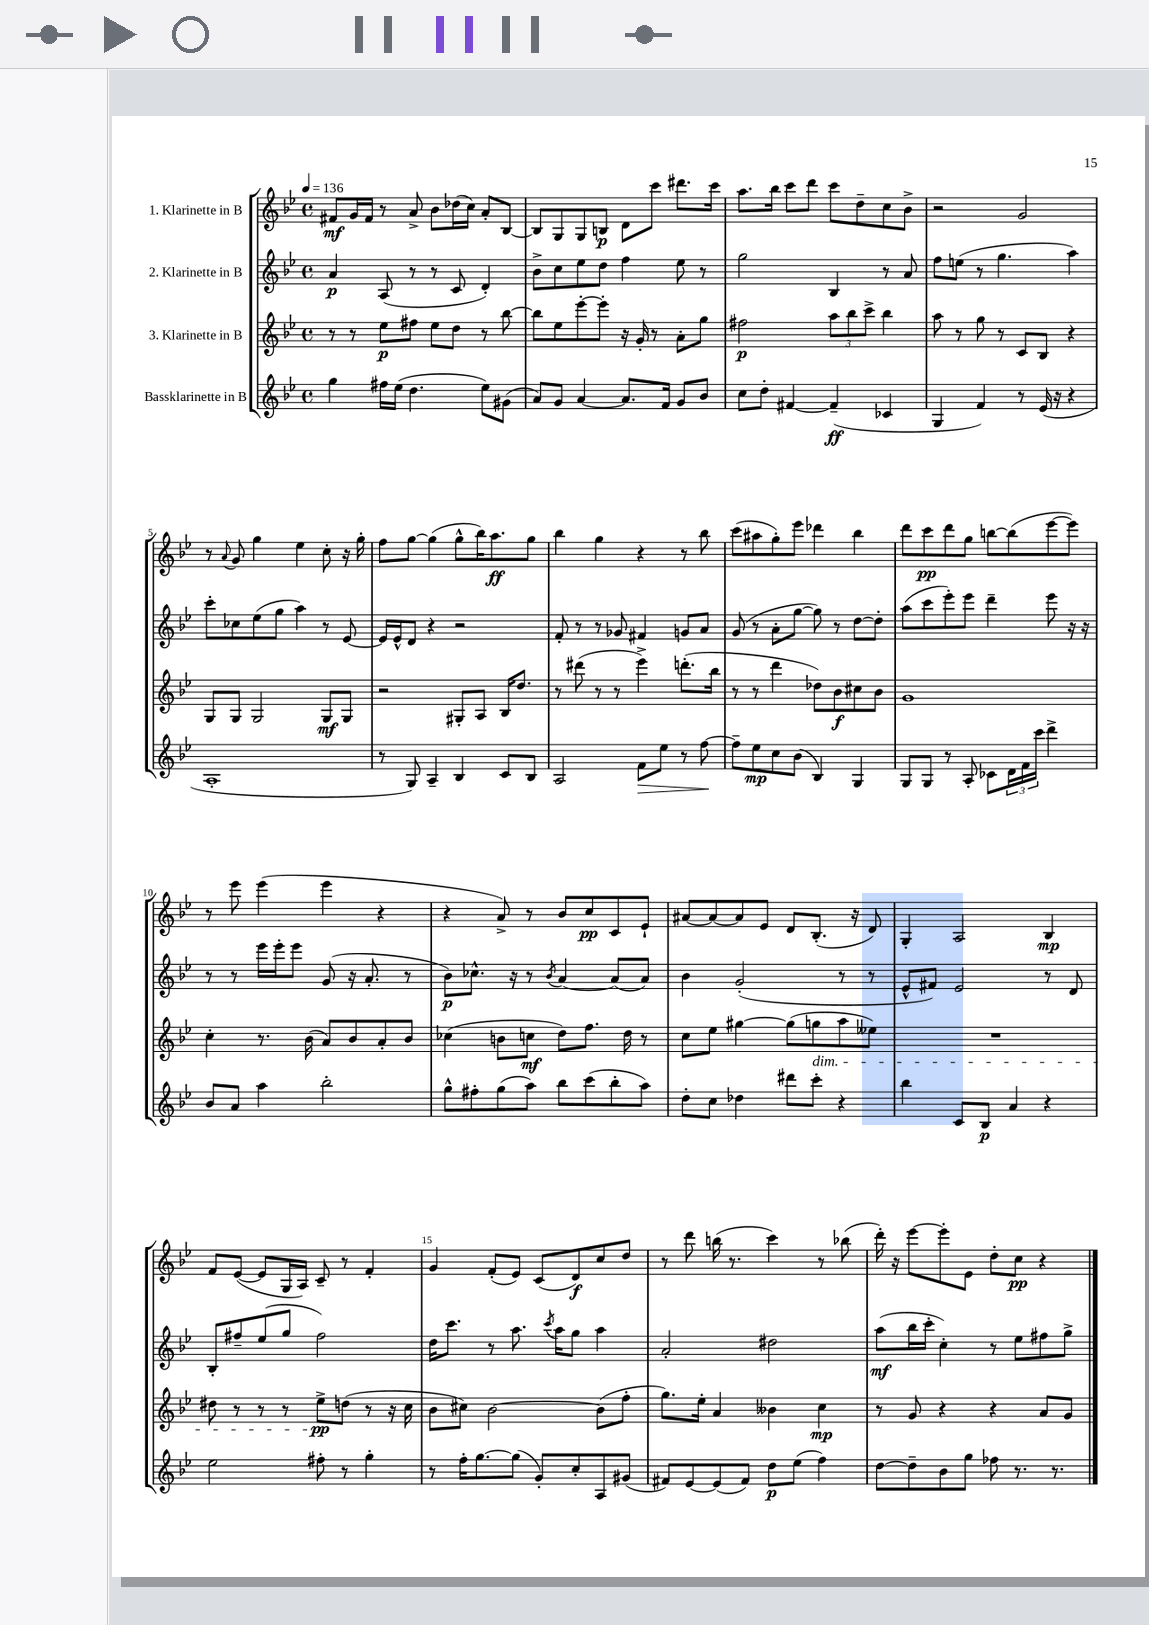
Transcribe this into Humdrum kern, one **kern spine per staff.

**kern	**dynam	**kern	**dynam	**kern	**dynam	**kern	**dynam
*part4	*part4	*part3	*part3	*part2	*part2	*part1	*part1
*staff4	*staff4	*staff3	*staff3	*staff2	*staff2	*staff1	*staff1
*I"Bassklarinette in B	*	*I"3. Klarinette in B	*	*I"2. Klarinette in B	*	*I"1. Klarinette in B	*
*clefG2	*	*clefG2	*	*clefG2	*	*clefG2	*
*k[b-e-]	*	*k[b-e-]	*	*k[b-e-]	*	*k[b-e-]	*
*M4/4	*	*M4/4	*	*M4/4	*	*M4/4	*
*met(c)	*	*met(c)	*	*met(c)	*	*met(c)	*
*MM136	*	*MM136	*	*MM136	*	*MM136	*
=1	=1	=1	=1	=1	=1	=1	=1
4gg\	.	8r	.	4a/	p	8f#X/L	mf
.	.	8r	.	.	.	16g/L	.
.	.	.	.	.	.	16f#/JJ	.
16ff#X\LL	.	8ee-\L	p	(8A/	.	8r	.
(16ee-\JJ	.	.	.	.	.	.	.
4.dd\	.	8ff#X\J	.	8r	.	8a^/	.
.	.	8ee-\L	.	8r	.	8b-\L	.
.	.	8dd\J	.	8c/	.	(16dd-X\L	.
.	.	.	.	.	.	16cc\JJ)	.
8ee-\L)	.	8r	.	4d'/)	.	8a'/L	.
(8g#X\J	.	[8bb-\	.	.	.	[8B-/J	.
=2	=2	=2	=2	=2	=2	=2	=2
8a/L)	.	8bb-\L]	.	8b-^\L	.	8B-/L]	.
8g/J	.	8ee-\	.	8cc\	.	8G/	.
[4a/	.	[8eee-'\	.	8ee-\	.	8G/	.
.	.	8eee-'\J]	.	8dd\J	.	8Bn/J	p
8.a/L]	.	16r	.	4ff\	.	8d\L	.
.	.	16g'/	.	.	.	.	.
.	.	8r	.	.	.	8ccc\J	.
16f/Jk	.	.	.	.	.	.	.
8g/L	.	8a'\L	.	8ee-\	.	8.ddd#X\L	.
8b-/J	.	8gg\J	.	8r	.	.	.
.	.	.	.	.	.	16ccc\Jk	.
=3	=3	=3	=3	=3	=3	=3	=3
8cc\L	.	2ff#X\	p	2gg\	.	8.aa\L	.
8dd'\J	.	.	.	.	.	.	.
.	.	.	.	.	.	16bb-\Jk	.
[4f#X/	.	.	.	.	.	8ccc\L	.
.	.	.	.	.	.	8ddd\J	.
(4f#~/]	ff	12aa\L	.	4B-/	.	8ccc\L	.
.	.	12bb-\	.	.	.	.	.
.	.	.	.	.	.	8dd~\	.
.	.	12ccc^\J	.	.	.	.	.
4c-X/	.	4bb-\	.	8r	.	8cc\	.
.	.	.	.	8a/	.	8b-^\J	.
=4	=4	=4	=4	=4	=4	=4	=4
4G/	.	8aa\	.	8ff\L	.	2r	.
.	.	8r	.	(8een\J	.	.	.
4f/)	.	8gg\	.	8r	.	.	.
.	.	8r	.	4.gg\	.	.	.
8r	.	8c/L	.	.	.	2g/	.
(16e-/	.	8B-/J	.	.	.	.	.
16r	.	.	.	.	.	.	.
4r	.	4r	.	4aa\)	.	.	.
!!LO:LB:g=z
=5	=5	=5	=5	=5	=5	=5	=5
1A'	.	8G/L	.	8ccc'\L	.	8r	.
.	.	.	.	.	.	8qqa/	.
.	.	8G/J	.	8cc-X\	.	8g/	.
.	.	2G/	.	(8ee-\	.	4gg\	.
.	.	.	.	8gg\J	.	.	.
.	.	.	.	4aa\)	.	4ee-\	.
.	.	8G/L	mf	8r	.	8cc'\	.
.	.	8G/J	.	[8e-/	.	16r	.
.	.	.	.	.	.	16gg'\	.
=6	=6	=6	=6	=6	=6	=6	=6
8r	.	2r	.	16e-/LL]	.	8ff\L	.
.	.	.	.	16e-^^/J	.	.	.
8G/)	.	.	.	8d/J	.	[8gg\J	.
4A~/	.	.	.	4r	.	(4gg\]	.
4B-/	.	8G#X'/L	.	2r	.	8gg^^\L	.
.	.	8A/J	.	.	.	16bb-\K)	.
.	.	.	.	.	.	8.aa\	ff
8c/L	.	16B-/KL	.	.	.	.	.
.	.	8.dd/J	.	.	.	.	.
8B-/J	.	.	.	.	.	8gg\J	.
=7	=7	=7	=7	=7	=7	=7	=7
2A/	.	8r	.	8f'/	.	4bb-\	.
.	.	(8ddd#X\	.	8r	.	.	.
.	.	8r	.	8r	.	4gg\	.
.	.	8r	.	8g-X/	.	.	.
!	!LO:HP:b	!	!	!	!	!	!
8f\L	>	4eee-^\)	.	4f#X/	.	4r	.
8ee-\J	.	.	.	.	.	.	.
8r	.	(8.dddn'\L	.	8gn/L	.	8r	.
[8ff\	.	.	.	8a/J	.	8bb-\	.
.	.	16bb-\Jk	.	.	.	.	.
.	]	.	.	.	.	.	.
=8	=8	=8	=8	=8	=8	=8	=8
8ff~\L]	.	8r	.	(8g/	.	(8ccc\L	.
8ee-\	mp	8r	.	8r	.	8aa#X\	.
8cc\	.	4ddd\	.	8a'\L	.	8gg'\)	.
(8b-\J	.	.	.	[8gg\J	.	8eee-\J	.
4B-/)	.	8dd-X\L)	.	8gg\])	.	4ddd-X\	.
.	.	8b-\	f	8r	.	.	.
4G/	.	8cc#X\	.	[8dd\L	.	4bb-\	.
.	.	8b-\J	.	8dd'\J]	.	.	.
=9	=9	=9	=9	=9	=9	=9	=9
8G/L	.	1g	.	(8aa\L	.	8ddd\L	.
8G/J	.	.	.	8ccc\	.	8ccc\	pp
8r	.	.	.	8eee-'\)	.	8ddd\	.
8A'/	.	.	.	8eee-\J	.	8gg\J	.
8c-X\L	.	.	.	4ddd~\	.	[8bbn\L	.
24d\L	.	.	.	.	.	(8bb\]	.
24f\	.	.	.	.	.	.	.
24ccc\JJ	.	.	.	.	.	.	.
4ddd^\	.	.	.	8eee-\	.	[8eee-\	.
.	.	.	.	16r	.	8eee-\J])	.
.	.	.	.	16r	.	.	.
!!LO:LB:g=z
=10	=10	=10	=10	=10	=10	=10	=10
8b-/L	.	4cc'\	.	8r	.	8r	.
8a/J	.	.	.	8r	.	8eee-\	.
4aa\	.	8.r	.	16eee-\LL	.	(4eee-\	.
.	.	.	.	16eee-'\J	.	.	.
.	.	.	.	8eee-\J	.	.	.
.	.	(16b-\	.	.	.	.	.
2bb-'\	.	8a/L)	.	(8g/	.	4eee-\	.
.	.	8b-/	.	16r	.	.	.
.	.	.	.	8.a'/	.	.	.
.	.	8a'/	.	.	.	4r	.
.	.	8b-/J	.	8r	.	.	.
=11	=11	=11	=11	=11	=11	=11	=11
8gg^^\L	.	(4cc-X\	.	8b-\L)	p	4r	.
8ff#X'\	.	.	.	8.cc-X^^\J	.	.	.
(8gg\	.	8bn\L	.	.	.	8a^/)	.
.	.	.	.	16r	.	.	.
8aa\J)	.	8ccn\J	mf	8r	.	8r	.
.	.	.	.	8qb-/	.	.	.
8bb-\L	.	8dd\L)	.	[4a/	.	8b-/L	.
(8ccc\	.	8.ff\J	.	.	.	8cc/	pp
8bb-'\	.	.	.	(8a/L]	.	8c/	.
.	.	16dd\	.	.	.	.	.
8aa\J)	.	8r	.	8a/J)	.	8e-`/J	.
=12	=12	=12	=12	=12	=12	=12	=12
8dd'\L	.	8cc\L	.	4b-\	.	[8a#X/L	.
8cc\J	.	8ee-\J	.	.	.	8a#/_	.
4dd-X\	.	[4gg#X\	.	(2g'/	.	8a#/]	.
.	.	.	.	.	.	8e-/J	.
8ddd#X\L	.	(8gg#\L]	.	.	.	8d/L	.
!	!	!LO:TX:b:i:t=dim.	!	!	!	!	!
8ccc'\J	.	8ggn\	.	.	.	(8.B-'/J	.
4r	.	8aa\	.	8r	.	.	.
.	.	.	.	.	.	16r	.
.	.	8ee--X\J)	.	8r	.	8d/)	.
=13	=13	=13	=13	=13	=13	=13	=13
4bb-\	.	1r	.	8e-^^/L	.	4G'/	.
.	.	.	.	8f#X/J)	.	.	.
8c/L	.	.	.	2e-/	.	2A/	.
8B-/J	p	.	.	.	.	.	.
4a/	.	.	.	.	.	.	.
4r	.	.	.	8r	.	4B-/	mp
.	.	.	.	8d/	.	.	.
!!LO:LB:g=z
=14	=14	=14	=14	=14	=14	=14	=14
2ee-\	.	8dd#X\	.	8B-'/L	.	8f/L	.
.	.	8r	.	8ff#X~/	.	([8e-/J	.
.	.	8r	.	(8ee-/	.	8e-/L]	.
.	.	8r	.	8gg/J	.	16G/L	.
.	.	.	.	.	.	16A/JJ)	.
8ff#X'\	.	8ee-^\L	pp	2ff#\)	.	8c~/	.
8r	.	(8ddn\J	.	.	.	8r	.
4gg'\	.	8r	.	.	.	4f'/	.
.	.	16r	.	.	.	.	.
.	.	16cc\	.	.	.	.	.
=15	=15	=15	=15	=15	=15	=15	=15
8r	.	8b-\L	.	16dd\KL	.	4g/	.
.	.	.	.	8.ccc\J	.	.	.
16ff'\KL	.	8cc#X\J)	.	.	.	.	.
[8.gg\	.	.	.	.	.	.	.
.	.	[2b-\	.	8r	.	(8f'/L	.
(8gg\J]	.	.	.	8.aa\	.	8e-/J)	.
8g'/L)	.	.	.	.	.	(8c/L	.
.	.	.	.	8qccc/	.	.	.
.	.	.	.	16aa\KL	.	.	.
8cc'/	.	.	.	8gg\J	.	8d/)	f
8A/	.	(8b-\L]	.	4aa\	.	8cc/	.
(8g#X/J	.	8ff'\J	.	.	.	8dd/J	.
=16	=16	=16	=16	=16	=16	=16	=16
8f#X/L)	.	8.gg\L)	.	2a'/	.	8r	.
[8e-/	.	.	.	.	.	8ddd\	.
.	.	16ee-'\Jk	.	.	.	.	.
(8e-/]	.	4a/	.	.	.	(16bbn\	.
.	.	.	.	.	.	8.r	.
8f#/J)	.	.	.	.	.	.	.
8dd\L	p	4b--X\	.	2dd#X\	.	4ccc\)	.
(8ee-\J	.	.	.	.	.	.	.
4ff\)	.	4cc\	mp	.	.	8r	.
.	.	.	.	.	.	(8bb-X\	.
=17	=17	=17	=17	=17	=17	=17	=17
[8dd\L	.	8r	.	(8aa\L	mf	16ddd'\)	.
.	.	.	.	.	.	16r	.
8dd~\]	.	8g/	.	16bb-\L	.	[8eee-\L	.
.	.	.	.	16ccc'\JJ	.	.	.
8b-\	.	4r	.	4cc'\)	.	8eee-'\]	.
8gg\J	.	.	.	.	.	8e-\J	.
8ff-X\	.	4r	.	8r	.	8dd'\L	.
8.r	.	.	.	8ee-\L	.	8cc\J	pp
.	.	8a/L	.	8ff#X\	.	4r	.
8.r	.	.	.	.	.	.	.
.	.	8g/J	.	8gg^\J	.	.	.
==	==	==	==	==	==	==	==
*-	*-	*-	*-	*-	*-	*-	*-
